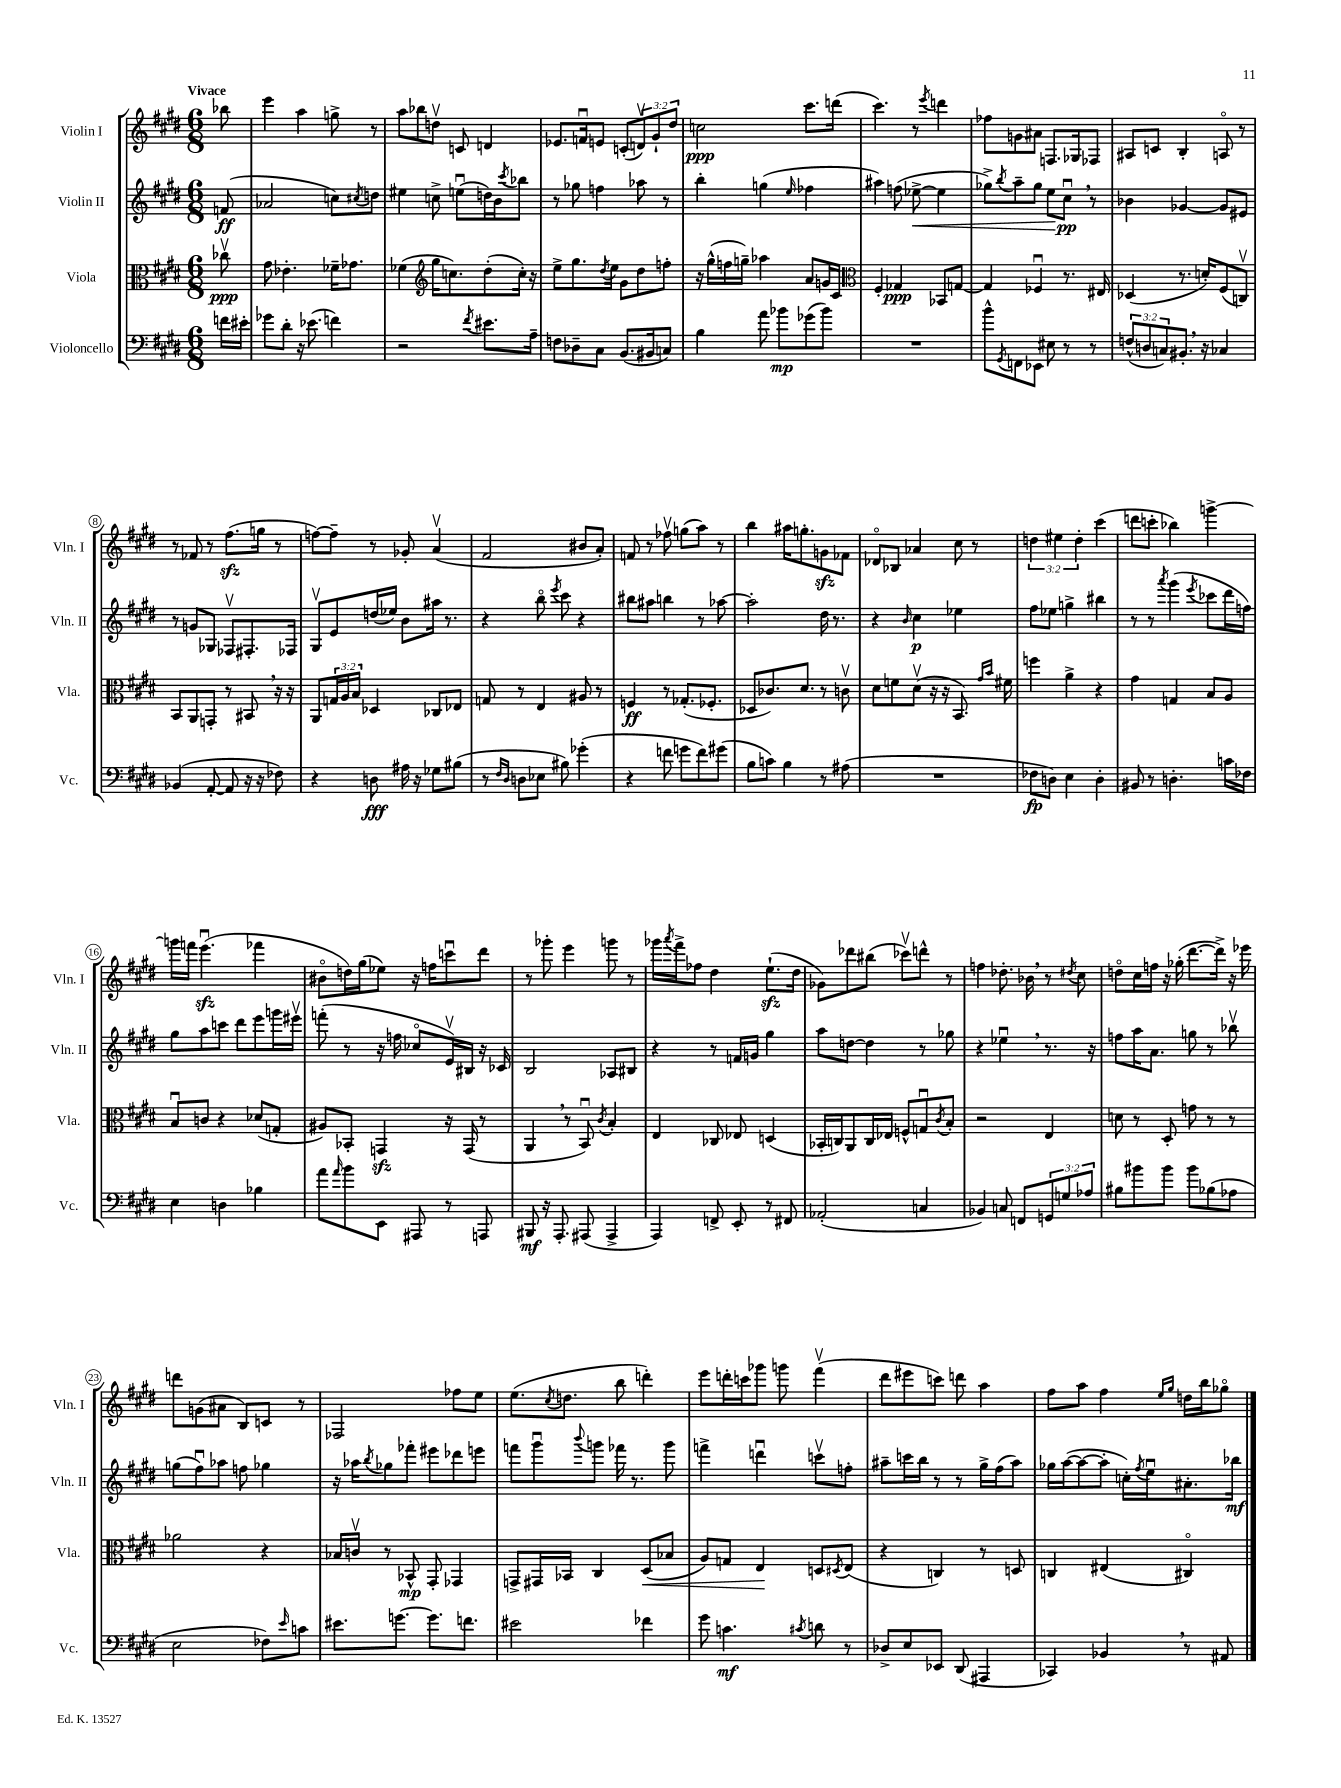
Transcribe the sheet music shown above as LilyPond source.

<<
\new StaffGroup <<
\new Staff = "s0" \with { instrumentName = "Violin I" shortInstrumentName = "Vln. I" } {
    \clef treble \key e \major \numericTimeSignature \time 6/8 \override Staff.TupletNumber.text = #tuplet-number::calc-fraction-text \partial 8 \tempo "Vivace"
    bes''8 |
    e'''4 a''4 g''8-> r8 |
    a''8 bes''8 d''8\upbow c'8 d'4 |
    ees'8. f'16\downbow e'8 c'8-.( \tuplet 3/2 { d'8\upbow) gis'8-! dis''8 } |
    c''2\ppp cis'''8. d'''16( |
    cis'''4.) r8 \acciaccatura { e'''8 } d'''4 |
    fes''8 g'8 ais'8 f8. ges16 fes8 |
    ais8 c'8 b4-. a8\flageolet r8 |
    r8 fes'8 r8 fis''8.\sfz( g''16 r8 |
    f''8~) f''8-- r8 ges'8-. a'4\upbow( |
    fis'2 bis'8 a'8-.) |
    f'8 r8 fes''8\upbow g''8( a''8) r8 |
    b''4 ais''16 g''8.-. g'8\sfz fes'8 |
    des'8\flageolet bes8 aes'4 cis''8 r8 |
    \tuplet 3/2 { d''4 eis''4 d''4-. } cis'''4( |
    d'''8 c'''8-. bes''4) g'''4~-> |
    g'''16 f'''16 e'''4.\downbow\sfz( fes'''4 |
    bis'8\flageolet d''16) gis''16( ees''8) r16 f''16 c'''8\downbow dis'''8 |
    r8 ges'''8-. e'''4 g'''8 r8 |
    ges'''16 \acciaccatura { a'''8 } fis'''16-> fes''8 dis''4 e''8.-!\sfz( dis''16 |
    ges'8) des'''8 bis''8( ces'''8\upbow) d'''8-^ r8 |
    f''4 des''8.-. bes'16 \breathe r8 \acciaccatura { dis''8 } cis''8 |
    d''8\flageolet cis''16 f''16 r16 ges''16-.( dis'''8.~ dis'''16->) r16 ees'''16 |
    d'''8 g'8( ais'8 b8) c'8 r8 |
    fes2 fes''8 e''8 |
    e''8.( \acciaccatura { cis''8 } d''8. b''8 d'''4-.) |
    e'''8 d'''16-. c'''16 ges'''8 g'''8 fis'''4\upbow( |
    dis'''8 eis'''8 c'''8) d'''8 a''4 |
    fis''8 a''8 fis''4 \grace { e''16 gis''16 } d''16 b''16 ges''8\flageolet \bar "|." |
}
\new Staff = "s1" \with { instrumentName = "Violin II" shortInstrumentName = "Vln. II" } {
    \clef treble \key e \major \numericTimeSignature \time 6/8 \partial 8
    f'8\ff( |
    aes'2 c''8) \acciaccatura { cis''8 } d''8 |
    eis''4 c''8-> e''8\downbow( d''16) b'16 \acciaccatura { cis'''8 } bes''8 |
    r8 ges''8 f''4 aes''8 r8 |
    b''4-. g''4( \grace { e''16 } fes''4 |
    ais''4) f''8( ees''8~->\< ees''4 |
    ges''8->) \acciaccatura { b''8 } a''8-- ges''8 e''8\! cis''8\downbow\pp \breathe r8 |
    bes'4 ges'4~ ges'8 eis'8 |
    r8 g'8 ges8 fes8\upbow fis8.-. fes16 |
    gis8\upbow e'8 d''16( ees''16) b'8 ais''16 r8. |
    r4 b''8\flageolet \acciaccatura { e'''8 } cis'''8 r4 |
    bis''8 ais''8 b''4 r8 aes''8~ |
    aes''2-. dis''16 r8. |
    r4 \grace { b'16 } cis''4\p ees''4 |
    fis''8 ees''8 g''4-> bis''4 |
    r8 r8 \acciaccatura { a'''8 } gis'''4( \acciaccatura { e'''8 } ces'''8 dis'''16 f''16) |
    gis''8 a''8 c'''8 dis'''8 e'''8 g'''16 eis'''16\upbow |
    f'''8-.( r8 r16 f''16 ces''8\flageolet e'16\upbow) bis16 r16 ces'16 |
    b2 aes8 bis8 |
    r4 r8 f'16 g'16 gis''4 |
    a''8 d''8~ d''4 r8 ges''8 |
    r4 ees''4\downbow \breathe r8. r16 |
    f''8 a''16 a'8. g''8 r8 bes''8\upbow |
    g''8( fis''8\downbow) aes''8 f''8 ges''4 |
    r16 aes''16 \acciaccatura { b''8 } ges''8 fes'''8-. eis'''8 des'''8 e'''8 |
    f'''8 gis'''8\downbow \appoggiatura { b'''8 } g'''8 fes'''16 r8. g'''8 |
    f'''4-> d'''4\downbow c'''8\upbow f''8-. |
    ais''8-- c'''16 b''16 r8 r8 gis''16-> fis''16( ais''8) |
    ges''16 a''16~( a''8~ a''8-. c''16-.) \acciaccatura { fis''8 } e''16\downbow ais'8.-. bes''16\mf \bar "|." |
}
\new Staff = "s2" \with { instrumentName = "Viola" shortInstrumentName = "Vla." } {
    \clef alto \key e \major \numericTimeSignature \time 6/8 \override Staff.TupletNumber.text = #tuplet-number::calc-fraction-text \partial 8
    ces''8\upbow\ppp |
    gis'8 ees'4.-. fes'16-- ges'8. |
    fes'4( \clef treble gis''16 c''8.) dis''8-.( c''16-.) r16 |
    e''8-> gis''8. \acciaccatura { dis''8 } e''16 gis'8 dis''8 f''8-. |
    r16 gis''16-^( f''16 g''16--) aes''4 a'8 g'16 cis'16 |
    \clef alto fis4-. ges4\ppp bes,8 g8~ |
    g4 fes4\downbow r8. eis16 |
    des4( r8. d'16-.) fis8( c8\upbow) |
    b,8 a,8 g,8-. r8 bis,8 \breathe r16 r16 |
    a,8 \tuplet 3/2 { g16 a16 b16 } des4 ces8 ees8 |
    g8 r8 e4 ais8 r8 |
    f4\ff r8 ges8.-.( fes8.-. |
    des8 ces'8.) dis'8. r8 c'8\upbow |
    dis'8 f'8 dis'8\upbow( r16 r16 b,8.) \grace { gis'16 b'16 } fis'16 |
    f''4 a'4-> r4 |
    gis'4 g4 b8 a8 |
    b8\downbow c'8 r4 des'8( g8-. |
    ais8) bes,8-. g,4\sfz r16 g,16( r8 |
    a,4 \breathe r8 b,8\downbow) \acciaccatura { cis'8 } b4-. |
    e4 ces8 ees8 d4( |
    bes,16-. c16) a,8 c16 ees16 f8-^ g8\downbow \acciaccatura { cis'8 } b8-. |
    r2 e4 |
    d'8 r8 dis8-. g'8 r8 r8 |
    aes'2 r4 |
    bes16 c'16\upbow r8 bes,8-^\mp gis,8-. ges,4 |
    g,8-> gis,16 bes,16 cis4 dis8\<( bes8 |
    a8) g8 e4\! d8 \acciaccatura { dis8 } e8( |
    r4 c4) r8 d8 |
    c4 eis4( cis4\flageolet) \bar "|." |
}
\new Staff = "s3" \with { instrumentName = "Violoncello" shortInstrumentName = "Vc." } {
    \clef bass \key e \major \numericTimeSignature \time 6/8 \override Staff.TupletNumber.text = #tuplet-number::calc-fraction-text \partial 8
    f'16 eis'16-. |
    ges'8 dis'8-. r16 ees'8.( f'4) |
    r2 \acciaccatura { fis'8 } eis'8. a16-- |
    f8 des8-- cis8 b,8.( bis,16 c8) |
    b4 a'8 bes'8\mp ges'8( bes'8) |
    R2. |
    b'8-^ \acciaccatura { gis,8 } f,8 ees,8 eis8 r8 r8 |
    \tuplet 3/2 { f8-^( d8 c8) } bis,8.-. \breathe r16 ces4 |
    bes,4( a,8~-. a,8 r16 r16 fes8) |
    r4 d8\fff ais16 r16 ges8 bis8( |
    r8 \grace { fis16 dis16 } d8 ees8 bis8) ges'4-.( |
    r4 f'8 g'8 f'8) gis'8( |
    b8 c'8) b4 r8 ais8( |
    R2. |
    fes8\fp d8) e4 d4-. |
    bis,8 r8 d4.-. c'16 fes16 |
    e4 d4 bes4 |
    a'8 \grace { a'16 } b'8 e,8 ais,,8 r8 a,,8 |
    bis,,8\mf r16 a,,8.-. ais,,8( ais,,4-> |
    a,,4) f,8-> e,8-. r8 fis,8 |
    aes,2-.( c4 |
    bes,4) c8 f,8 \tuplet 3/2 { g,8 g8 aes8 } |
    bis8 bis'8 bis'8 bis'8 bes8( aes8 |
    e2 fes8) \grace { e'16 } c'8 |
    eis'8. g'8.~ g'8. f'8. |
    eis'2 fes'4 |
    gis'8 c'4.\mf \acciaccatura { cis'8 } d'8 r8 |
    des8-> e8 ees,8 dis,8( ais,,4 |
    ces,4) bes,4 \breathe r8 ais,8 \bar "|." |
}
>>
>>
\layout { \context { \Score \override BarNumber.stencil = #(make-stencil-circler 0.1 0.3 ly:text-interface::print) } }
